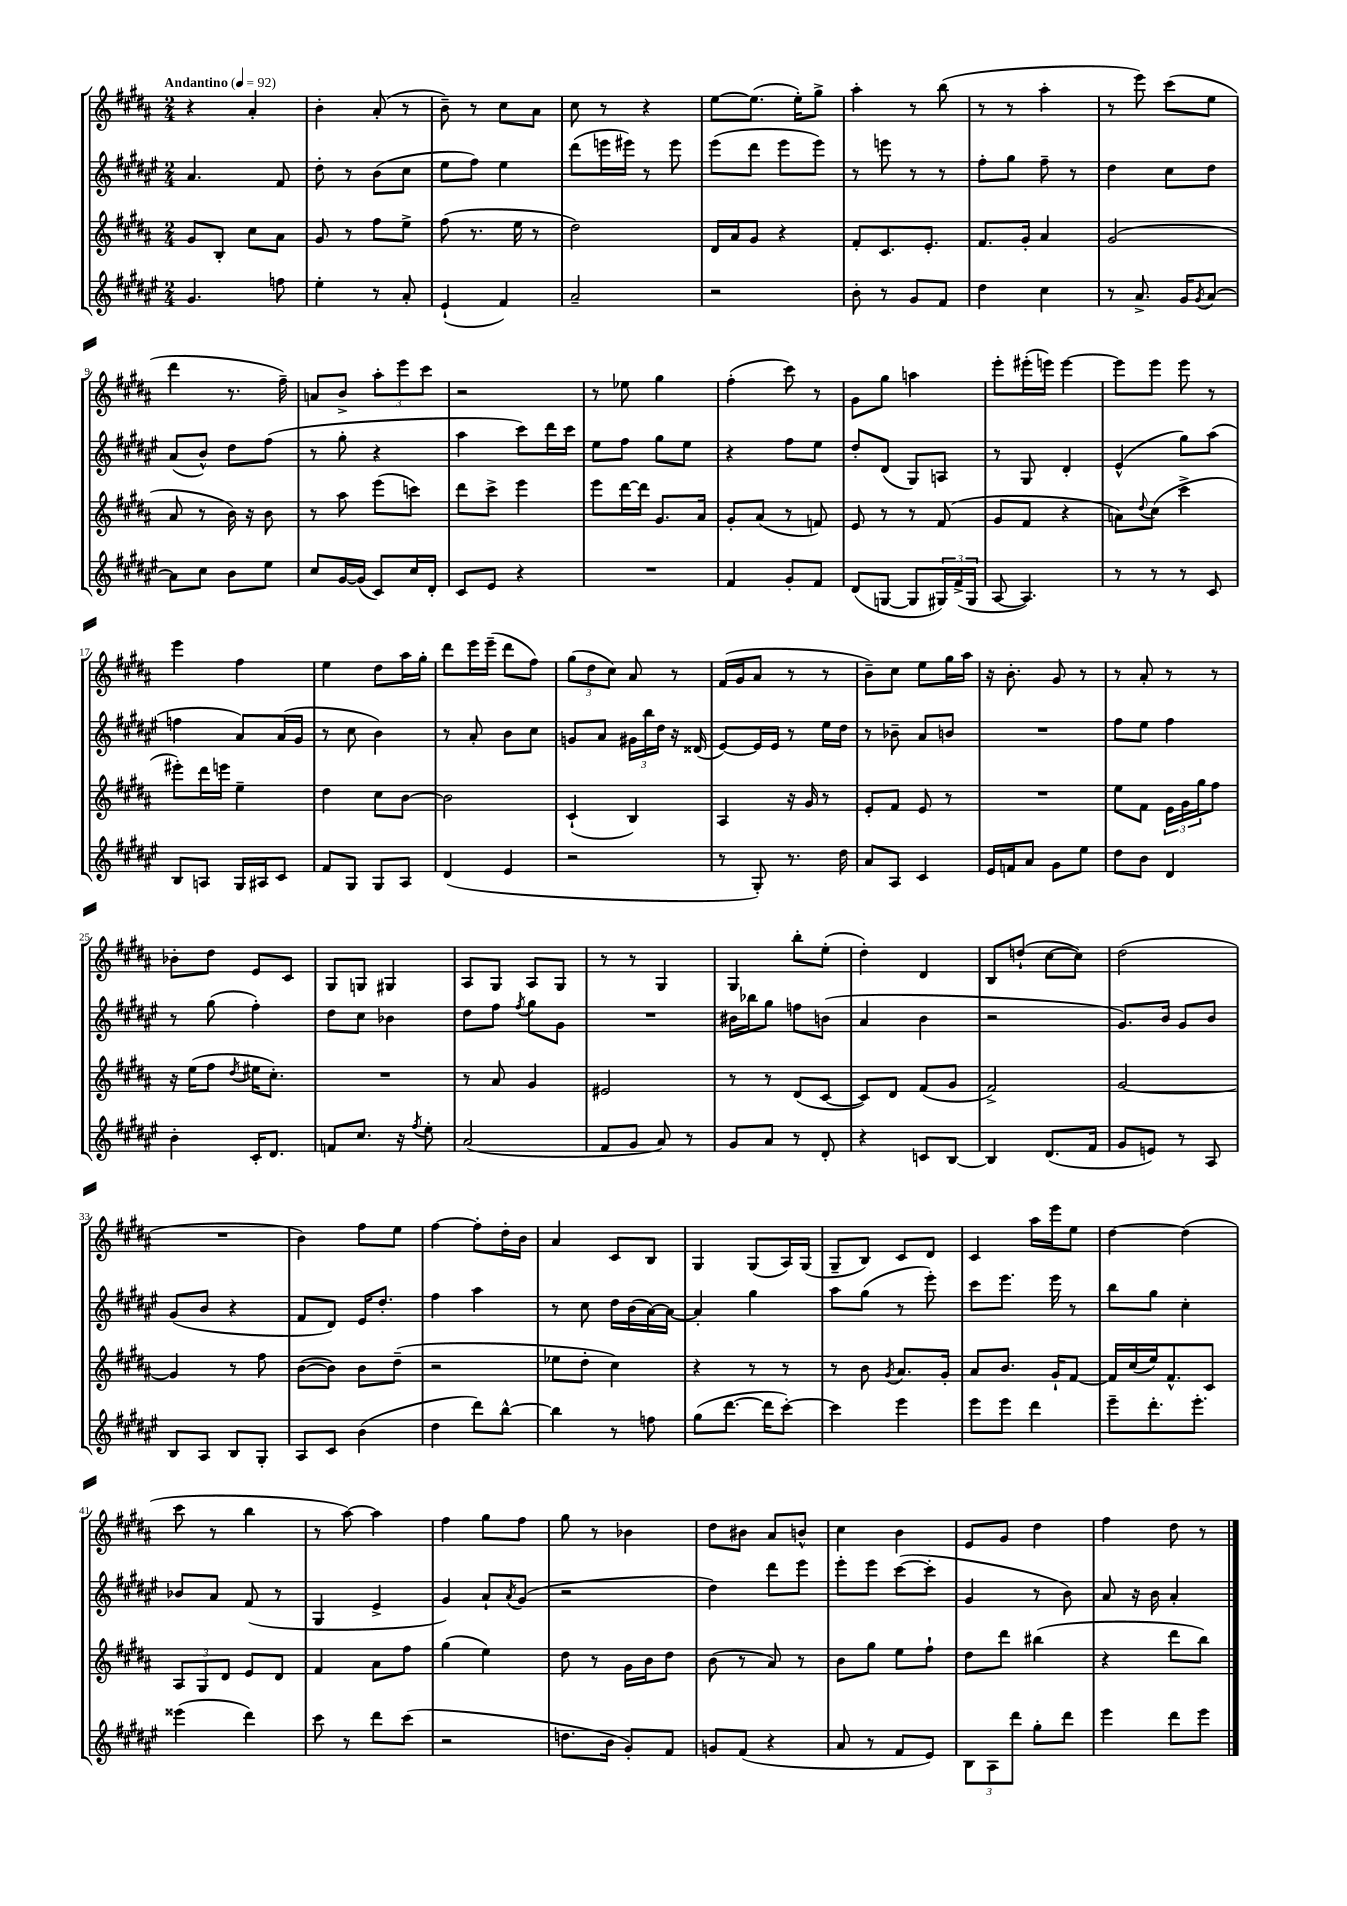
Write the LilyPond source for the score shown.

<<
\new StaffGroup <<
\new Staff = "s0" {
    \clef treble \key b \major \numericTimeSignature \time 2/4 \tempo "Andantino" 4 = 92
    r4 ais'4-. |
    b'4-. ais'8-.( r8 |
    b'8--) r8 cis''8 ais'8 |
    cis''8 r8 r4 |
    e''8~ e''8.( e''16-.) gis''8-> |
    ais''4-. r8 b''8( |
    r8 r8 ais''4-. |
    r8 e'''8) cis'''8( e''8 |
    dis'''4 r8. fis''16--) |
    a'8 b'8-> \tuplet 3/2 { ais''8-. e'''8 cis'''8 } |
    r2 |
    r8 ees''8 gis''4 |
    fis''4-.( cis'''8) r8 |
    gis'8 gis''8 a''4 |
    e'''8-. eis'''16-.( e'''16) e'''4~ |
    e'''8 e'''8 e'''8 r8 |
    e'''4 fis''4 |
    e''4 dis''8 ais''16 gis''16-. |
    dis'''8 e'''16 e'''16--( dis'''8 fis''8) |
    \tuplet 3/2 { gis''8( dis''8 cis''8) } ais'8 r8 |
    fis'16( gis'16 ais'8 r8 r8 |
    b'8--) cis''8 e''8 gis''16 ais''16 |
    r16 b'8.-. gis'8 r8 |
    r8 ais'8-. r8 r8 |
    bes'8-. dis''8 e'8 cis'8 |
    gis8 g8 gis4 |
    ais8 gis8 ais8 gis8 |
    r8 r8 gis4 |
    gis4 b''8-. e''8-.( |
    dis''4-.) dis'4 |
    b8 d''8-!( cis''8~ cis''8) |
    dis''2( |
    R2 |
    b'4) fis''8 e''8 |
    fis''4~ fis''8-. dis''16-. b'16 |
    ais'4 cis'8 b8 |
    gis4 gis8( ais16) gis16( |
    gis8-- b8) cis'8 dis'8 |
    cis'4 ais''16 e'''16 e''8 |
    dis''4~ dis''4( |
    cis'''8 r8 b''4 |
    r8 ais''8~) ais''4 |
    fis''4 gis''8 fis''8 |
    gis''8 r8 bes'4 |
    dis''8 bis'8 ais'8 b'8-^ |
    cis''4 b'4 |
    e'8 gis'8 dis''4 |
    fis''4 dis''8 r8 \bar "|." |
}
\new Staff = "s1" {
    \clef treble \key fis \major \numericTimeSignature \time 2/4
    ais'4. fis'8 |
    dis''8-. r8 b'8( cis''8 |
    eis''8 fis''8) eis''4 |
    dis'''8( e'''16 eis'''16) r8 eis'''8 |
    eis'''8( dis'''8 eis'''8 eis'''8) |
    r8 e'''8 r8 r8 |
    fis''8-. gis''8 fis''8-- r8 |
    dis''4 cis''8 dis''8 |
    ais'8( b'8-^) dis''8 fis''8( |
    r8 gis''8-. r4 |
    ais''4 cis'''8) dis'''16 cis'''16 |
    eis''8 fis''8 gis''8 eis''8 |
    r4 fis''8 eis''8 |
    dis''8-. dis'8( gis8) a8 |
    r8 gis8 dis'4-. |
    eis'4-^( gis''8) ais''8( |
    f''4 ais'8) ais'16( gis'16 |
    r8 cis''8 b'4) |
    r8 ais'8-. b'8 cis''8 |
    g'8 ais'8 \tuplet 3/2 { gis'16 b''16 dis''16 } r16 disis'16( |
    eis'8~) eis'16 eis'16 r8 eis''16 dis''16 |
    r8 bes'8-- ais'8 b'8 |
    R2 |
    fis''8 eis''8 fis''4 |
    r8 gis''8( fis''4-.) |
    dis''8 cis''8 bes'4 |
    dis''8 fis''8 \acciaccatura { fis''8 } gis''8 gis'8 |
    R2 |
    bis'16 bes''16 gis''8 f''8 b'8( |
    ais'4 b'4 |
    r2 |
    gis'8.) b'16 gis'8 b'8 |
    gis'8( b'8 r4 |
    fis'8 dis'8) eis'16 dis''8.-. |
    fis''4 ais''4 |
    r8 cis''8 dis''16 b'16( ais'16~) ais'16~ |
    ais'4-. gis''4 |
    ais''8 gis''8( r8 eis'''8-.) |
    cis'''8 eis'''8. eis'''16 r8 |
    b''8 gis''8 cis''4-. |
    bes'8 ais'8 fis'8( r8 |
    gis4 eis'4-> |
    gis'4) ais'8-! \acciaccatura { ais'8 } gis'8( |
    r2 |
    dis''4) dis'''8 eis'''8 |
    eis'''8-. eis'''8 cis'''8~( cis'''8-. |
    gis'4 r8 b'8) |
    ais'8 r16 b'16 ais'4-. \bar "|." |
}
\new Staff = "s2" {
    \clef treble \key b \major \numericTimeSignature \time 2/4
    gis'8 b8-. cis''8 ais'8 |
    gis'8 r8 fis''8 e''8-> |
    fis''8( r8. e''16 r8 |
    dis''2) |
    dis'16 ais'16 gis'8 r4 |
    fis'8-. cis'8. e'8.-. |
    fis'8. gis'16-. ais'4 |
    gis'2( |
    ais'8 r8 b'16) r16 b'8 |
    r8 ais''8 e'''8( c'''8) |
    dis'''8 cis'''8-> e'''4 |
    e'''8 dis'''16~ dis'''16 gis'8. ais'16 |
    gis'8-. ais'8( r8 f'8) |
    e'8 r8 r8 fis'8( |
    gis'8 fis'8 r4 |
    a'8) \appoggiatura { dis''8 } cis''8( cis'''4-> |
    eis'''8-.) dis'''16 e'''16 e''4-- |
    dis''4 cis''8 b'8~ |
    b'2 |
    cis'4-!( b4) |
    ais4 r16 gis'16 r8 |
    e'8-. fis'8 e'8 r8 |
    R2 |
    e''8 fis'8 \tuplet 3/2 { e'16 gis'16 gis''16 } fis''8 |
    r16 e''16( fis''8 \acciaccatura { dis''8 } eis''16 cis''8.-.) |
    R2 |
    r8 ais'8 gis'4 |
    eis'2 |
    r8 r8 dis'8( cis'8~ |
    cis'8) dis'8 fis'8( gis'8 |
    fis'2->) |
    gis'2~ |
    gis'4 r8 fis''8 |
    b'8~( b'8) b'8 dis''8--( |
    r2 |
    ees''8 dis''8-. cis''4) |
    r4 r8 r8 |
    r8 b'8 \acciaccatura { gis'8 } ais'8. gis'16-. |
    ais'8 b'8. gis'16-! fis'8~ |
    fis'16 cis''16( e''16) fis'8.-^ cis'8 |
    \tuplet 3/2 { ais8 gis8 dis'8 } e'8 dis'8 |
    fis'4 ais'8 fis''8 |
    gis''4( e''4) |
    dis''8 r8 gis'16 b'16 dis''8 |
    b'8( r8 ais'8) r8 |
    b'8 gis''8 e''8 fis''8-! |
    dis''8 dis'''8 bis''4( |
    r4 dis'''8 b''8) \bar "|." |
}
\new Staff = "s3" {
    \clef treble \key fis \major \numericTimeSignature \time 2/4
    gis'4. f''8 |
    eis''4-. r8 ais'8-. |
    eis'4-!( fis'4) |
    ais'2-- |
    r2 |
    b'8-. r8 gis'8 fis'8 |
    dis''4 cis''4 |
    r8 ais'8.-> gis'16 \acciaccatura { gis'8 } ais'8~ |
    ais'8 cis''8 b'8 eis''8 |
    cis''8 gis'16~ gis'16( cis'8) cis''16 dis'16-. |
    cis'8 eis'8 r4 |
    R2 |
    fis'4 gis'8-. fis'8 |
    dis'8( g8~ g8 \tuplet 3/2 { gis16) fis'16->( gis16 } |
    ais8~ ais4.) |
    r8 r8 r8 cis'8 |
    b8 a8 gis16 ais16 cis'8 |
    fis'8 gis8 gis8 ais8 |
    dis'4( eis'4 |
    r2 |
    r8 gis8-.) r8. dis''16 |
    ais'8 ais8 cis'4 |
    eis'16 f'16 ais'8 gis'8 eis''8 |
    dis''8 b'8 dis'4 |
    b'4-. cis'16-. dis'8. |
    f'8 cis''8. r16 \acciaccatura { fis''8 } eis''8-. |
    ais'2( |
    fis'8 gis'8 ais'8) r8 |
    gis'8 ais'8 r8 dis'8-. |
    r4 c'8 b8~ |
    b4 dis'8.( fis'16 |
    gis'8 e'8) r8 ais8 |
    b8 ais8 b8 gis8-. |
    ais8 cis'8 b'4( |
    dis''4 dis'''8) b''8~-^ |
    b''4 r8 f''8 |
    gis''8( dis'''8.~ dis'''16 cis'''8~-.) |
    cis'''4 eis'''4 |
    eis'''8 eis'''8 dis'''4 |
    eis'''8-- dis'''8.-. eis'''8.-. |
    eisis'''4( dis'''4) |
    cis'''8 r8 dis'''8 cis'''8( |
    r2 |
    d''8. b'16 gis'8-.) fis'8 |
    g'8 fis'8( r4 |
    ais'8 r8 fis'8 eis'8) |
    \tuplet 3/2 { b8 ais8 dis'''8 } gis''8-. dis'''8 |
    eis'''4 dis'''8 eis'''8 \bar "|." |
}
>>
>>
